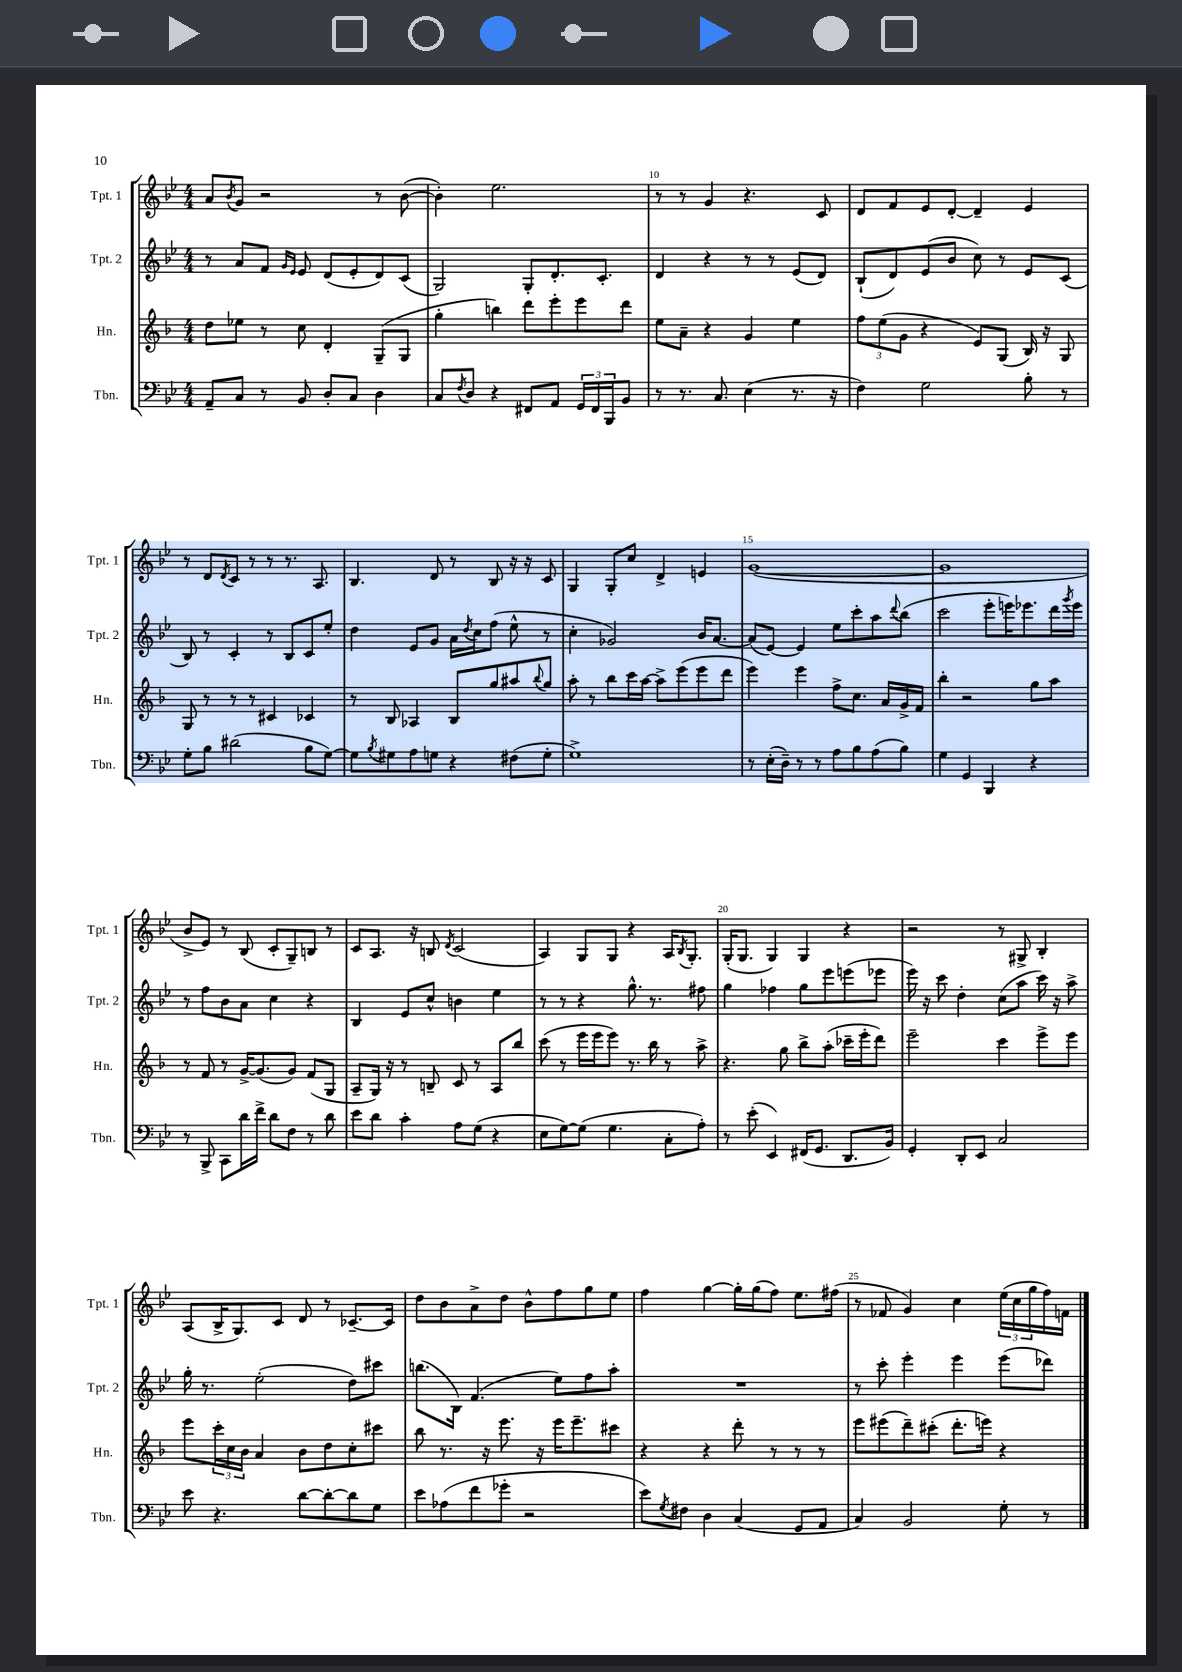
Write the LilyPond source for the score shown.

<<
\new StaffGroup <<
\new Staff = "s0" \with { instrumentName = "Tpt. 1" shortInstrumentName = "Tpt. 1" } {
    \clef treble \key bes \major \numericTimeSignature \time 4/4
    a'8 \acciaccatura { bes'8 } g'8 r2 r8 bes'8~( |
    bes'4-.) ees''2. |
    r8 r8 g'4 r4. c'8 |
    d'8 f'8 ees'8 d'8~-. d'4-- ees'4 |
    r8 d'8 \acciaccatura { d'8 } c'8 r8 r8 r8. a8. |
    bes4. d'8 r8 bes8 r16 r16 c'8 |
    g4 g8-. c''8 d'4-> e'4 |
    g'1~( |
    g'1 |
    bes'8-> ees'8) r8 bes8( c'8-. g8--) b8 r8 |
    c'8 a8. r16 b8 \acciaccatura { d'8 } c'2( |
    a4) g8 g8 r4 a16 \acciaccatura { bes8 } g8.-. |
    g16-.( g8. g4) g4 r4 |
    r2 r8 gis8-> bes4-. |
    a8( bes16-> g8.) c'8 d'8 r8 ces'8.~-- ces'16 |
    d''8 bes'8 a'8-> d''8 bes'8-^ f''8 g''8 ees''8 |
    f''4 g''4~ g''16-. g''16( f''8) ees''8. fis''16( |
    r8 fes'8 g'4) c''4 \tuplet 3/2 { ees''16( c''16 g''16 } f''16) f'16 \bar "|." |
}
\new Staff = "s1" \with { instrumentName = "Tpt. 2" shortInstrumentName = "Tpt. 2" } {
    \clef treble \key bes \major \numericTimeSignature \time 4/4
    r8 a'8 f'8 \grace { g'16 ees'16 } ees'8 d'8( ees'8-. d'8) c'8( |
    g2) g8-. d'8.-. c'8.-. |
    d'4 r4 r8 r8 ees'8( d'8) |
    bes8-!( d'8) ees'8( bes'8 c''8) r8 ees'8 c'8( |
    bes8) r8 c'4-. r8 bes8 c'8 ees''8-. |
    d''4 ees'8 g'8 a'16 \acciaccatura { d''8 } c''16 f''8( ees''8-^ r8 |
    c''4-. ges'2) bes'16 a'8.~ |
    a'8( ees'8~) ees'4 ees''8 c'''8-. a''8 \appoggiatura { d'''8 } bes''8( |
    c'''2 ees'''8-. e'''16) ees'''8. d'''16 \acciaccatura { g'''8 } ees'''16 |
    r8 f''8 bes'8 a'8 c''4 r4 |
    bes4 ees'8 c''8-^ b'4 ees''4 |
    r8 r8 r4 g''8.-^ r8. fis''8 |
    g''4 fes''4 g''8 ees'''8 e'''8( ees'''8 |
    ees'''16) r16 c'''8 d''4-. c''8( a''8 c'''16) r16 a''8-> |
    g''16-. r8. ees''2-.( d''8) cis'''8 |
    b''8.( bes16) f'4.( ees''8) f''8 a''8-. |
    R1 |
    r8 c'''8-. ees'''4-. ees'''4 ees'''8( des'''8) \bar "|." |
}
\new Staff = "s2" \with { instrumentName = "Hn." shortInstrumentName = "Hn." } {
    \clef treble \key f \major \numericTimeSignature \time 4/4
    d''8 ees''8 r8 c''8 d'4-. g8--( g8 |
    g''4-. b''4) d'''8 e'''8-. e'''8 d'''8 |
    e''8 a'8-- r4 g'4 e''4 |
    \tuplet 3/2 { f''8 e''8( g'8 } r4 e'8) g8( bes16) r16 g8 |
    g8 r8 r8 r8 cis'4 ces'4 |
    r8 bes8 aes4 bes8 g''8 ais''8 \appoggiatura { bes''8 } g''8 |
    a''8-. r8 bes''8 c'''16 a''16~ a''8-> e'''8( e'''8 d'''8 |
    e'''4) e'''4 f''8-> c''8. a'16 g'16-> f'16 |
    bes''4-. r2 g''8 a''8 |
    r8 f'8 r8 g'16~-> g'8.( g'8) f'8( g8 |
    a8-- g16) r16 r8 b8-- c'8 r8 a8 bes''8 |
    c'''8( r8 e'''16 e'''16 e'''8) r8. bes''16 r8 a''8-> |
    r4. g''8 bes''8-> a''8-.( ces'''16-- e'''16-. d'''8) |
    e'''2-- c'''4 e'''8-> e'''8 |
    e'''8 \tuplet 3/2 { c'''16-. c''16 bes'16 } a'4 bes'8 d''8 c''8-. cis'''8 |
    bes''8 r8. r16 e'''8. r16 e'''16 e'''8.-- cis'''8 |
    r4 r4 d'''8-. r8 r8 r8 |
    e'''8 eis'''8( d'''8--) cis'''8-.( d'''8.-. e'''16) r4 \bar "|." |
}
\new Staff = "s3" \with { instrumentName = "Tbn." shortInstrumentName = "Tbn." } {
    \clef bass \key bes \major \numericTimeSignature \time 4/4
    a,8-- c8 r8 bes,8 d8-. c8 d4 |
    c8 \acciaccatura { f8 } d8 r4 fis,8 a,8 \tuplet 3/2 { g,16 fis,16 bes,,16 } bes,8 |
    r8 r8. c8. ees4( r8. r16 |
    f4) g2 bes8-. r8 |
    g8-. bes8 dis'2( bes8 g8~) |
    g8 \acciaccatura { bes8 } gis8 a8 g8 r4 fis8( g8-. |
    g1->) |
    r8 ees16-.( d16--) r8 r8 a8 bes8 a8( bes8) |
    g4 g,4 bes,,4 r4 |
    r8 bes,,8-> c,8 d'16 f'16-> d'8 f8 r8 d'8 |
    ees'8 d'8 c'4-. a8 g8( r4 |
    ees8 g8~) g8( g4. c8-. a8-.) |
    r8 ees'8-.( ees,4) fis,16( g,8. d,8. bes,16) |
    g,4-. d,8-. ees,8 c2 |
    ees'8 r4. d'8~ d'8~-. d'8 g8 |
    ees'8 aes8( f'8 ges'8-. r2 |
    ees'8) \acciaccatura { g8 } fis8 d4 c4( g,8 a,8 |
    c4) bes,2 g8-. r8 \bar "|." |
}
>>
>>
\layout { \context { \Score currentBarNumber = #8 \override BarNumber.break-visibility = ##(#f #t #t) barNumberVisibility = #(every-nth-bar-number-visible 5) } }
